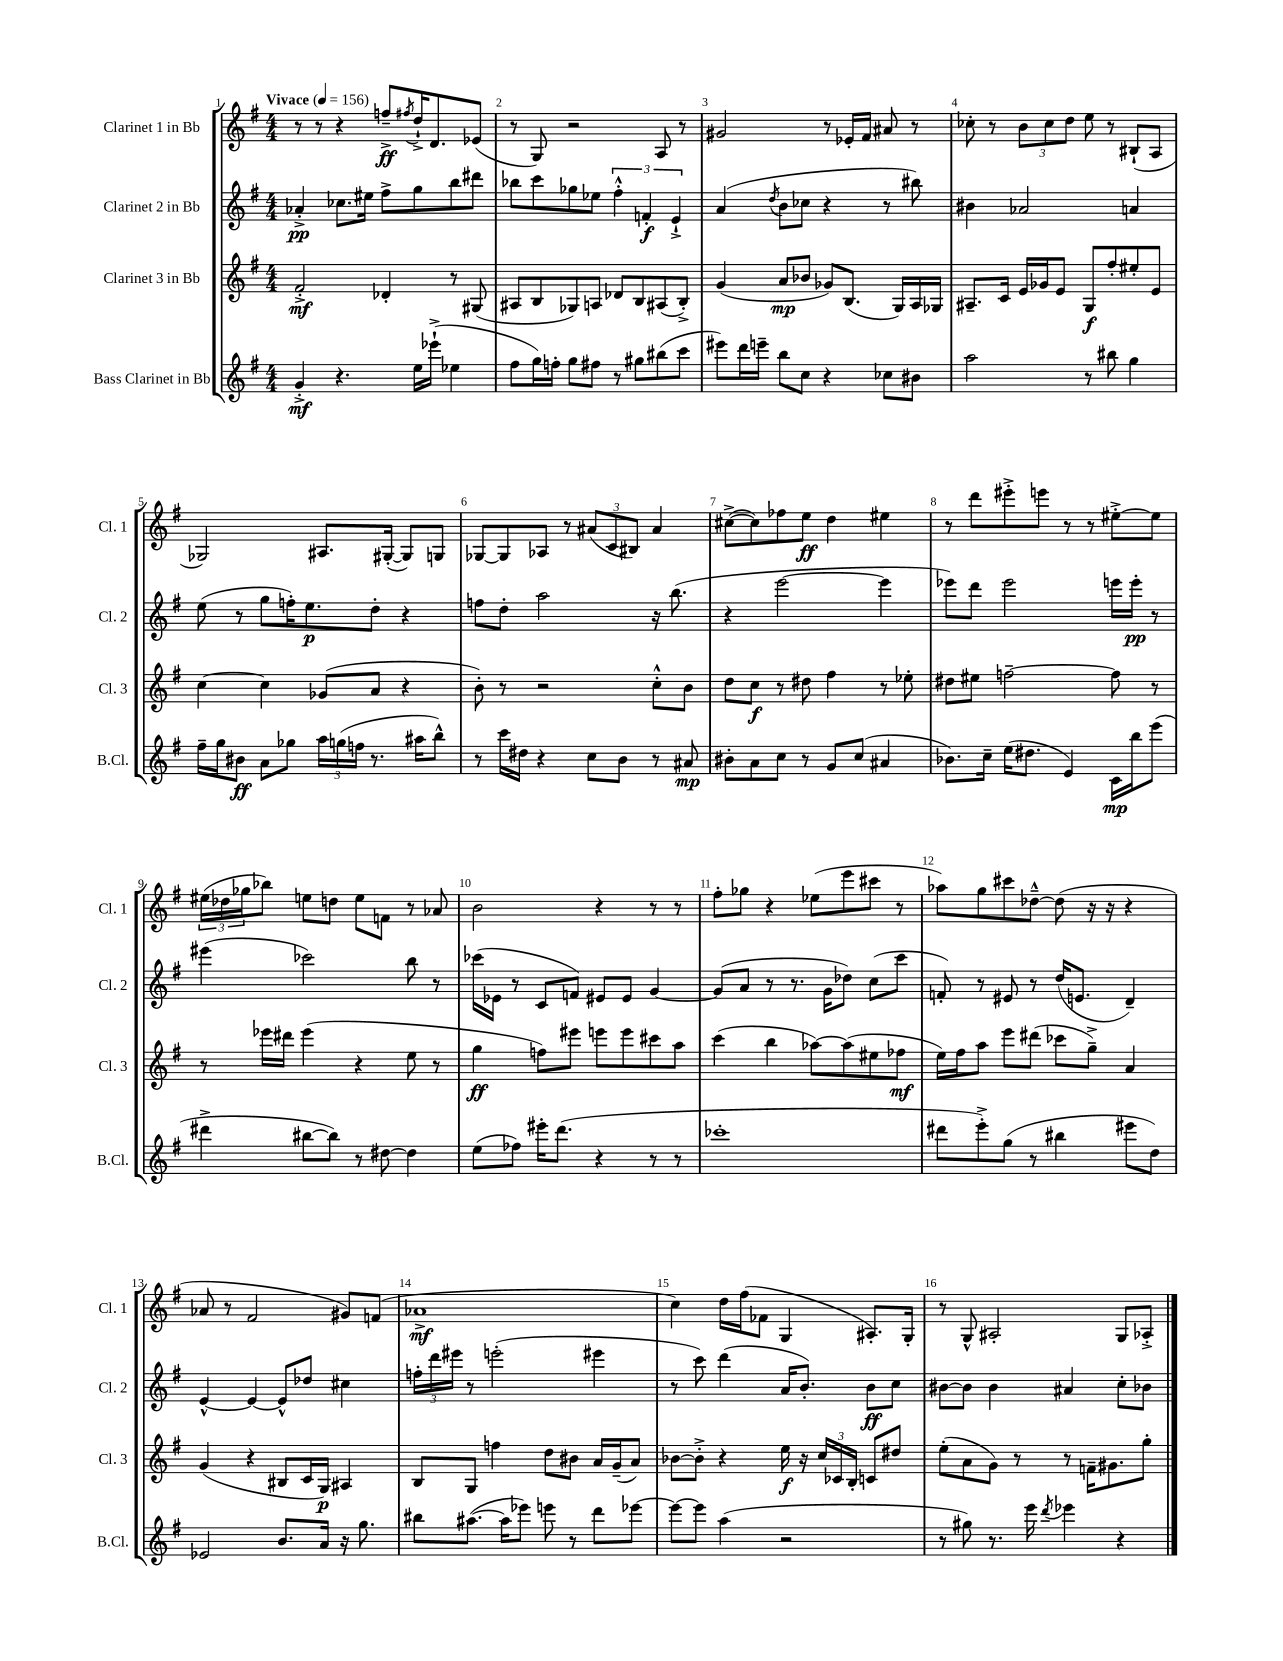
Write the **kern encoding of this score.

**kern	**kern	**kern	**kern
*staff4	*staff3	*staff2	*staff1
*clefG2	*clefG2	*clefG2	*clefG2
*k[f#]	*k[f#]	*k[f#]	*k[f#]
*M4/4	*M4/4	*M4/4	*M4/4
*MM156	*MM156	*MM156	*MM156
4g'^	2f#'^	4a-'^	8r
.	.	.	8r
4.r	.	8.cc-	4r
.	.	16ee#	.
.	4d-'	8ff#^	8ff~^
.	.	.	8qff#
16ee	.	8gg	16dd`^
(16eee-`^	.	.	8.d
4ee-	8r	8bb	.
.	(8G#	8ddd#	(8e-
=	=	=	=
8ff#	8A#	8bb-	8r
16gg)	8B	8ccc	8G)
16ff'	.	.	.
8gg	8G-)	8gg-	2r
8ff#	8A	8ee-	.
8r	8d-	6ff#'^^	.
8gg#	8B	.	.
.	.	6f'	.
(8bb#	(8A#	.	8A
.	.	6e`^	.
8ccc	8B'^)	.	8r
=	=	=	=
8eee#)	(4g	(4a	2g#
16ddd	.	.	.
16eee~	.	.	.
.	.	8qdd	.
8bb	8a	8b	.
8cc	8b-	8cc-	.
4r	8g-)	4r	8r
.	(8.B	.	16e-'
.	.	.	16f#
8cc-	.	8r	8a#
.	16G)	.	.
8b#	16A	8bb#)	8r
.	16G-	.	.
=	=	=	=
2aa	8.A#~	4b#	8cc-'
.	.	.	8r
.	16c	.	.
.	16e	2a-	12b
.	16g-	.	.
.	.	.	12cc-
.	8e	.	.
.	.	.	12dd
8r	8G	.	8ee
8bb#	8ff#'	.	8r
4gg	8ee#'	4a	(8B#`
.	8e	.	8A
=	=	=	=
16ff#~	[4cc	(8ee	2G-)
16gg	.	.	.
8b#	.	8r	.
8a	4cc]	8gg	.
8gg-	.	16ff')	.
.	.	8.ee	.
24aa	(8g-	.	8.A#
(24gg	.	.	.
24ff	.	.	.
8.r	8a	8dd'	.
.	.	.	([16G#'
.	4r	4r	8G#])
16aa#	.	.	.
8bb^^)	.	.	8G
=	=	=	=
8r	8b')	8ff	[8G-
16ccc	8r	8dd'	8G-]
16dd#	.	.	.
4r	2r	2aa	8A-
.	.	.	8r
8cc	.	.	(12a#
.	.	.	12c
8b	.	.	.
.	.	.	12B#)
8r	8cc'^^	16r	4a#
.	.	(8.bb	.
8a#	8b	.	.
=	=	=	=
8b#'	8dd	4r	([8cc#^
8a	8cc	.	8cc#])
8cc	8r	[2eee	8ff-
8r	8dd#	.	8ee
8g	4ff#	.	4dd
(8cc	.	.	.
4a#	8r	4eee]	4ee#
.	8ee-'	.	.
=	=	=	=
8.b-)	8dd#	8eee-)	8r
.	8ee#	8ddd	8ddd
16cc~	.	.	.
(16ee	[2ff~	2eee-	8eee#'^
8.dd#	.	.	.
.	.	.	8eee
4e)	.	.	8r
.	.	.	8r
16c	8ff]	16eee	[8ee#'^
16bb	.	16eee'	.
(8eee	8r	8r	8ee#]
=	=	=	=
4ddd#^	8r	(4eee#	(24ee#
.	.	.	24dd-
.	.	.	24gg-
.	16eee-	.	8bb-)
.	16ddd#	.	.
[8bb#	(4eee-	2ccc-)	8ee
8bb#])	.	.	8dd
8r	4r	.	8ee
[8dd#	.	.	8f
4dd#]	8ee	8bb	8r
.	8r	8r	8a-
=	=	=	=
(8ee	4gg	(16ccc-	2b
.	.	16e-	.
8ff-)	.	8r	.
16eee#'	8ff)	8c	.
(8.ddd	.	.	.
.	8eee#	8f)	.
4r	8eee	8e#	4r
.	8eee	8e#	.
8r	8ccc#	[4g	8r
8r	8aa	.	8r
=	=	=	=
1ccc-'	(4ccc	(8g]	8ff#'
.	.	8a	8gg-
.	4bb	8r	4r
.	.	8.r	.
.	[8aa-)	.	(8ee-
.	.	16g	.
.	(8aa-]	8dd-)	8eee
.	8ee#	(8cc	8ccc#
.	8ff-	8ccc	8r
=	=	=	=
8ddd#	16ee)	8f')	8aa-)
.	16ff#	.	.
8eee'^)	8aa	8r	8gg
(8gg	8eee	8e#	8ccc#
8r	(8ddd#	8r	[8dd-~^^
4bb#	8ccc-	(16dd	(8dd-]
.	.	8.e	.
.	8gg~^)	.	16r
.	.	.	16r
8eee#	4a	4d~)	4r
8dd)	.	.	.
=	=	=	=
2e-	(4g	[4e^^	8a-
.	.	.	8r
.	4r	4e_	2f#
8.b	8B#	8e^^]	.
.	16c	8dd-	.
16a	16G)	.	.
16r	4A#	4cc#	8g#)
8.gg	.	.	.
.	.	.	(8f
=	=	=	=
8bb#	8B	24ff'	1a-^
.	.	24ddd	.
.	.	24eee#	.
([8.aa#	8G	8r	.
.	4ff	(2eee'	.
16aa#]	.	.	.
8eee-)	.	.	.
8eee	8dd	.	.
8r	8b#	.	.
8ddd	16a	4eee#	.
.	(16g~	.	.
[8eee-	8a)	.	.
=	=	=	=
8eee-_	[8b-	8r	4cc)
8eee-]	8b-'^]	8ccc)	.
(4aa	4r	(4ddd	16dd
.	.	.	(16ff#
.	.	.	8f-
2r	16ee	16a	4G
.	16r	8.b')	.
.	24cc	.	.
.	24c-	.	.
.	24B'	.	.
.	8c	8b	8.A#')
.	8dd#	8cc	.
.	.	.	16G'
=	=	=	=
8r	(8ee'	[8b#	8r
8gg#)	8a	8b#]	8G^^
8.r	8g)	4b#	2A#'
.	8r	.	.
16eee	.	.	.
8qddd	.	.	.
4eee-	8r	4a#	.
.	16f~	.	.
.	8.g#	.	.
4r	.	8cc'	8G
.	8gg'	8b-	8A-'^
==	==	==	==
*-	*-	*-	*-
